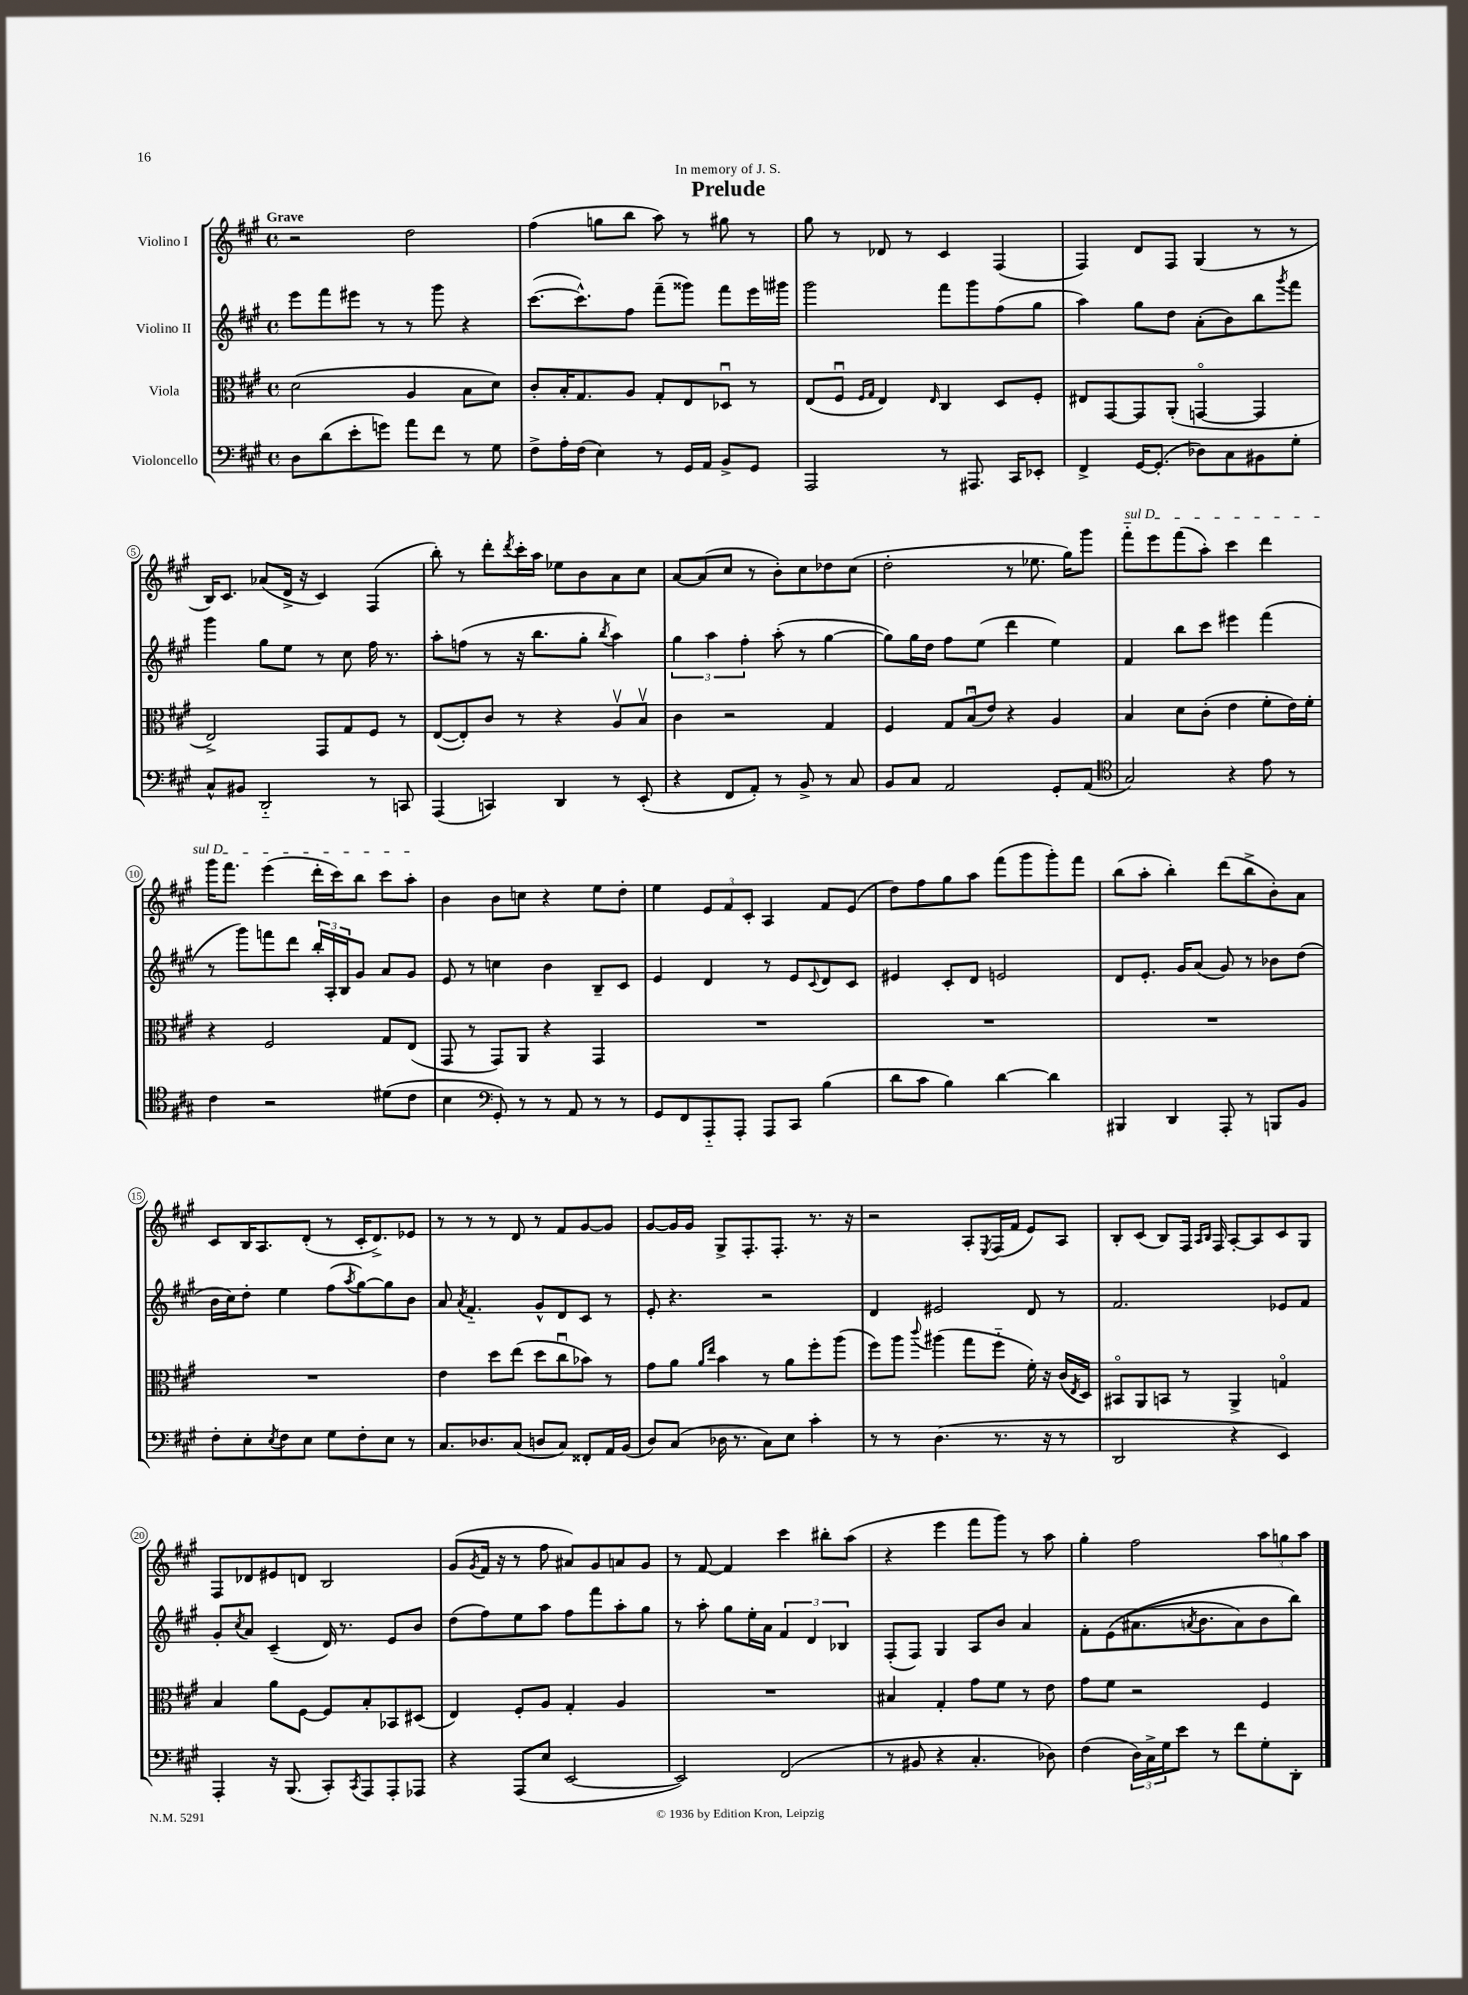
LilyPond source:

\header { title = "Prelude" dedication = "In memory of J. S." }
<<
\new StaffGroup <<
\new Staff = "s0" \with { instrumentName = "Violino I" } {
    \clef treble \key a \major \defaultTimeSignature \time 4/4 \tempo "Grave"
    r2 d''2 |
    fis''4( g''8 b''8 a''8) r8 gis''8 r8 |
    gis''8 r8 des'8 r8 cis'4 fis4( |
    fis4) d'8 fis8 gis4( r8 r8 |
    b16) cis'8. aes'8( d'16-> r16 cis'4) fis4( |
    b''8-.) r8 d'''8-. \acciaccatura { d'''8 } cis'''16-. a''16 ees''8 b'8 a'8 cis''8 |
    a'8~ a'8( cis''8 r8 b'8-.) cis''8 des''8 cis''8( |
    d''2-. r8 ees''8. gis''16) gis'''8 |
    \once \override TextSpanner.bound-details.left.text = \markup { \italic "sul D" } fis'''8-_\startTextSpan e'''8 fis'''8( a''8-.) cis'''4 d'''4 |
    gis'''16 fis'''8. e'''4( d'''16-. cis'''16) b''8 cis'''8 a''8-.\stopTextSpan |
    b'4 b'8 c''8 r4 e''8 d''8-. |
    e''4 \tuplet 3/2 { e'8 fis'8 cis'8-. } a4 fis'8 e'8( |
    d''8) fis''8 gis''8 a''8 fis'''8( gis'''8 gis'''8-.) fis'''8 |
    b''8( a''8-. b''4-.) d'''8( b''8-> b'8-.) a'8 |
    cis'8 b16 a8. d'8-.( r8 cis'16-. d'8.->) ees'8 |
    r8 r8 r8 d'8 r8 fis'8 gis'8~ gis'8 |
    gis'8~ gis'16 gis'16 gis8-> fis8.-. fis8.-. r8. r16 |
    r2 a8-. \acciaccatura { e8 } fis16( fis'16 e'8) a8 |
    b8-. cis'8( b8) fis16 \grace { a16 b16 } fis16 a8~-. a8 cis'8 gis8 |
    fis8 des'8 eis'8 d'8 b2 |
    gis'8( \acciaccatura { gis'8 } fis'16 r16 r8 fis''8 ais'8) gis'8 a'8 gis'8 |
    r8 fis'8~ fis'4 cis'''4 bis''8-. a''8( |
    r4 e'''4 fis'''8 gis'''8) r8 a''8 |
    gis''4-. fis''2 \tuplet 3/2 { a''8 g''8 a''8 } \bar "|." |
}
\new Staff = "s1" \with { instrumentName = "Violino II" } {
    \clef treble \key a \major \defaultTimeSignature \time 4/4
    e'''8 fis'''8 eis'''8 r8 r8 gis'''8 r4 |
    cis'''8.~( cis'''8.-^) fis''8 fis'''8--( gisis'''8) fis'''8 e'''16 gis'''16 |
    gis'''2 fis'''8 gis'''8 fis''8( gis''8 |
    a''4) gis''8 d''8 a'8-.( b'8) b''8 \acciaccatura { gis'''8 } fis'''8 |
    gis'''4 gis''8 e''8 r8 cis''8 fis''16 r8. |
    a''8-. f''8( r8 r16 b''8. gis''8-. \acciaccatura { b''8 } a''4) |
    \tuplet 3/2 { gis''4 a''4 fis''4-. } a''8-.( r8 gis''4~ |
    gis''8) gis''16 d''16 fis''8 e''8( d'''4 e''4) |
    fis'4 b''8 cis'''8 eis'''4 fis'''4( |
    r8 gis'''8) f'''8 d'''8 \tuplet 3/2 { b''16-. a16-. b16 } gis'8 a'8 gis'8 |
    e'8 r8 c''4 b'4 b8-- cis'8 |
    e'4 d'4 r8 e'8 \appoggiatura { cis'8 } d'8 cis'8 |
    eis'4 cis'8-. d'8 e'2 |
    d'8 e'8.-. gis'16 a'8( gis'8) r8 bes'8 d''8( |
    b'16 cis''16) d''8-. e''4 fis''8( \acciaccatura { a''8 } gis''8~) gis''8 b'8 |
    a'8 \acciaccatura { a'8 } fis'4.-_ gis'8-^ d'8 cis'8 r8 |
    e'8-. r4. r2 |
    d'4 eis'2 d'8 r8 |
    fis'2. ees'8 fis'8 |
    gis'8-. \acciaccatura { cis''8 } a'8 cis'4--( d'16) r8. e'8 b'8 |
    d''8( fis''8) e''8 a''8 fis''8 fis'''8 a''8-. gis''8 |
    r8 a''8-. gis''8 e''16-. a'16 \tuplet 3/2 { fis'4 d'4 bes4 } |
    fis8-.( fis8) gis4 a8 b'8 a'4 |
    fis'8-. e'8(\( ais'8. \acciaccatura { a'8 } b'8. a'8) b'8 b''8\) \bar "|." |
}
\new Staff = "s2" \with { instrumentName = "Viola" } {
    \clef alto \key a \major \defaultTimeSignature \time 4/4
    d'2( a4 b8 d'8) |
    cis'8-. b16-. gis8. a8 gis8-. e8 des8\downbow r8 |
    e8( fis8\downbow \grace { fis16 gis16 } e4) \grace { e16 } cis4 d8 fis8-. |
    eis8 gis,8~ gis,8 a,8-.( g,4~\flageolet g,4 |
    e2->) gis,8 gis8 fis8 r8 |
    e8~( e8-.) cis'8 r8 r4 a8\upbow b8\upbow |
    cis'4 r2 gis4 |
    fis4 \tuplet 3/2 { gis8 b8\downbow( e'8) } r4 a4 |
    b4 d'8 cis'8-.( e'4 fis'8-. e'16) fis'16-. |
    r4 fis2 gis8 e8( |
    gis,8 r8 gis,8) a,8 r4 gis,4 |
    R1 |
    R1 |
    R1 |
    R1 |
    e'4 d''8 e''8( d''8 cis''8\downbow bes'8) r8 |
    gis'8 a'8 \grace { a'16 e''16 } b'4 r8 a'8 fis''8-. a''8( |
    fis''8) a''8 \appoggiatura { cis'''8 } ais''4( gis''8 fis''8-_ fis'16-.) r16 cis'16( \acciaccatura { e8 } d16) |
    bis,8\flageolet a,8 b,8 r8 a,4-> g4\flageolet |
    b4 a'8 fis8~ fis8 b8-. bes,8 dis8( |
    e4) fis8-. a8 gis4-. a4 |
    R1 |
    bis4 gis4-. gis'8 fis'8 r8 e'8 |
    gis'8 fis'8 r2 fis4 \bar "|." |
}
\new Staff = "s3" \with { instrumentName = "Violoncello" } {
    \clef bass \key a \major \defaultTimeSignature \time 4/4
    d8 d'8( e'8-. g'8) a'8 fis'8 r8 gis8 |
    fis8-> a16-. fis16( e4) r8 gis,16 a,16 b,8-> gis,8 |
    a,,2 r8 ais,,8. cis,16 ees,8-. |
    fis,4-> gis,16~ gis,8.-.( des8) cis8 bis,8 gis8-. |
    cis8-^ bis,8 d,2-_ r8 c,8 |
    a,,4( c,4) d,4 r8 e,8-.( |
    r4 fis,8 a,8-.) r8 b,8-> r8 cis8 |
    b,8 cis8 a,2 gis,8-. a,8( |
    \clef tenor gis2) r4 e'8 r8 |
    cis'4 r2 dis'8( cis'8 |
    b4 \clef bass gis,8-.) r8 r8 a,8 r8 r8 |
    gis,8 fis,8 a,,8-_ a,,8-. a,,8 cis,8 b4( |
    d'8 cis'8 b4) d'4~ d'4 |
    bis,,4 d,4 a,,8-. r8 b,,8 b,8 |
    fis8-. e8-. \acciaccatura { e8 } fis8 e8 gis8 fis8-. e8 r8 |
    cis8. des8. cis8( d8 cis8) fisis,8-. a,16 b,16( |
    d8) cis8( des16 r8. cis8) e8 cis'4-. |
    r8 r8 d4.( r8. r16 r8 |
    d,2 r4 e,4) |
    a,,4-. r16 b,,8.( cis,8-.) \acciaccatura { cis,8 } a,,8 a,,8-. aes,,8 |
    r4 a,,8( e8 e,2~ |
    e,2) fis,2( |
    r8 bis,8 r4 cis4.-. des8) |
    fis4( \tuplet 3/2 { d16) cis16-> gis16 } e'8 r8 fis'8 gis8-. d,8-. \bar "|." |
}
>>
>>
\layout { \context { \Score \override BarNumber.stencil = #(make-stencil-circler 0.1 0.3 ly:text-interface::print) } }
